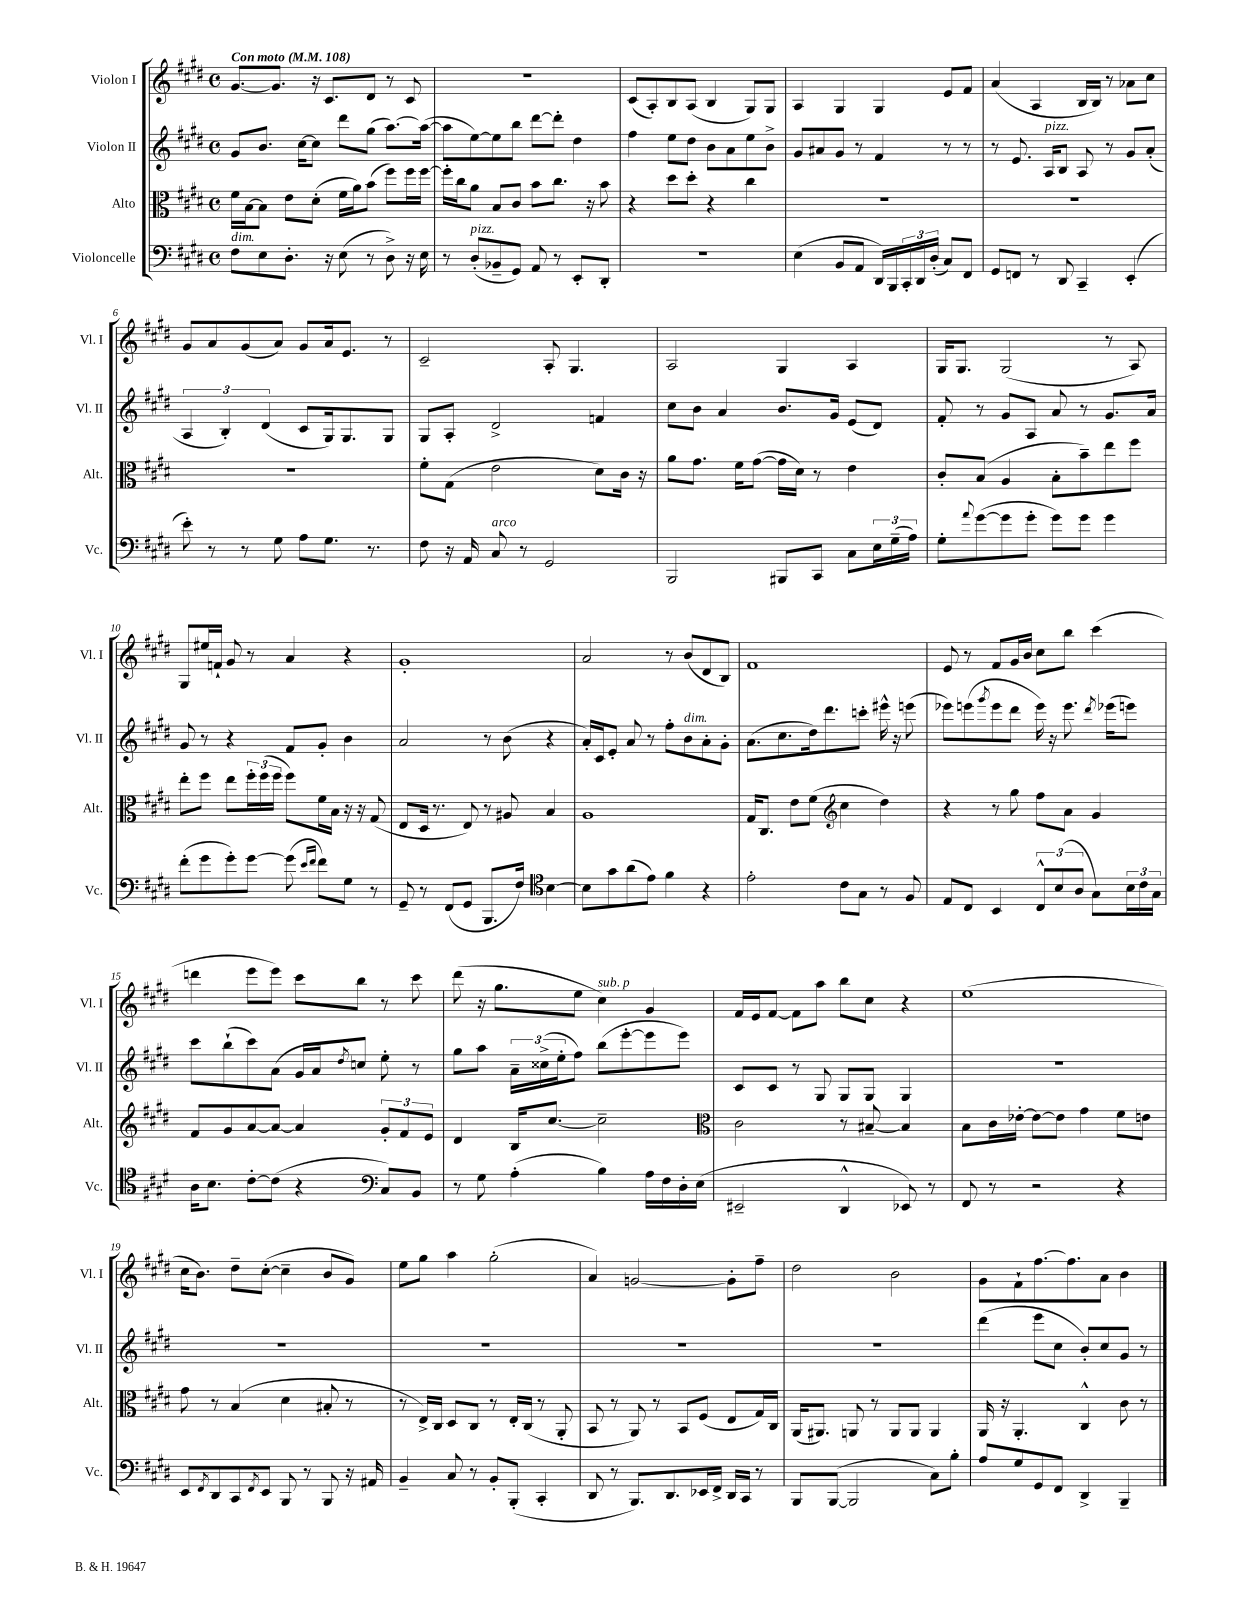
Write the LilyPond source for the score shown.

<<
\new StaffGroup <<
\new Staff = "s0" \with { instrumentName = "Violon I" shortInstrumentName = "Vl. I" } {
    \clef treble \key e \major \defaultTimeSignature \time 4/4 \tempo "Con moto" 4 = 108
    gis'8.~ gis'8. r16 cis'8. dis'8 r8 cis'8 |
    R1 |
    cis'8( a8-.) b8 a8( b4 gis8) gis8 |
    a4 gis4 gis4 e'8 fis'8 |
    a'4( a4 b16 b16) r8 aes'8 cis''8 |
    gis'8 a'8 gis'8( a'8) gis'8 a'16 e'8. r8 |
    cis'2-- a8-. gis4. |
    a2 gis4 a4 |
    gis16 gis8. gis2( r8 a8) |
    gis8 eis''16 f'16-! gis'8 r8 a'4 r4 |
    gis'1-. |
    a'2 r8 b'8( dis'8 b8) |
    fis'1 |
    e'8 r8 fis'8 gis'16 b'16 cis''8 b''8 cis'''4( |
    d'''4 e'''8 e'''8) cis'''8 b''8 r8 cis'''8 |
    dis'''8( r16 gis''8. e''8 cis''4^\markup { \italic "sub. p" }) gis'4 |
    fis'16 e'16 fis'8~ fis'8 a''8 b''8 cis''8 r4 |
    e''1( |
    cis''16 b'8.) dis''8-- cis''8~-.( cis''4-- b'8 gis'8) |
    e''8 gis''8 a''4 gis''2-.( |
    a'4) g'2~ g'8-. fis''8-- |
    dis''2 b'2 |
    gis'8 fis'8-! fis''8.~ fis''8. a'8 b'4 \bar "|." |
}
\new Staff = "s1" \with { instrumentName = "Violon II" shortInstrumentName = "Vl. II" } {
    \clef treble \key e \major \defaultTimeSignature \time 4/4
    gis'8 b'8. cis''16~ cis''8 dis'''8 gis''8( a''8.~) a''16~( |
    a''8 e''8~) e''8 b''8 dis'''8~ dis'''8-. dis''4 |
    fis''4 e''8 dis''8 b'8 a'8 e''8 b'8-> |
    gis'8 ais'8 gis'8 r8 fis'4 r8 r8 |
    r8 e'8. a16^\markup { \italic "pizz." } b8 a8 r8 gis'8 a'8-.( |
    \tuplet 3/2 { a4 b4-.) dis'4( } cis'8 gis16) gis8. gis8 |
    gis8 a8-. dis'2-> f'4 |
    cis''8 b'8 a'4 b'8. gis'16 e'8( dis'8) |
    fis'8-. r8 gis'8 a8 a'8 r8 gis'8. a'16 |
    gis'8 r8 r4 fis'8 gis'8-. b'4 |
    a'2 r8 b'8( r4 |
    a'16-.) cis'16 e'8-. a'8 r8 fis''8-. b'8^\markup { \italic "dim." } a'8-. gis'8-. |
    a'8.( cis''8. dis''16) dis'''8. c'''8-. eis'''16-^ r16 e'''8( |
    ees'''8) e'''8( \acciaccatura { gis'''8 } e'''8 dis'''8 e'''16) r16 e'''8. \acciaccatura { dis'''8 } ees'''16( e'''8) |
    cis'''8 b''8-!( cis'''8) a'8( gis'16 a'16) \acciaccatura { dis''8 } c''8 e''8-. r8 |
    gis''8 a''8 \tuplet 3/2 { a'16-- cisis''16->( e''16-. } fis''8) b''8( e'''8~-. e'''8 e'''8) |
    cis'8 cis'8 r8 gis8 gis8 gis8 gis4 |
    R1 |
    R1 |
    R1 |
    R1 |
    R1 |
    dis'''4( e'''8 cis''8 b'8-.) cis''8 gis'8 r8 \bar "|." |
}
\new Staff = "s2" \with { instrumentName = "Alto" shortInstrumentName = "Alt." } {
    \clef alto \key e \major \defaultTimeSignature \time 4/4
    fis'16 b16~ b8 e'8 dis'8-.( fis'16 a'16) b'8( fis''8) fis''16 fis''16~ |
    fis''16-. cis''16 a'8 b8 cis'8 b'8 cis''8. r16 b'8 |
    r4 dis''8 dis''8-. r4 cis''4 |
    R1 |
    R1 |
    R1 |
    fis'8-. gis8( e'2 dis'8) cis'16 r16 |
    a'8 gis'8. fis'16 gis'8~( gis'16 dis'16) r8 e'4 |
    cis'8-. b8( a4 b8-. b'8--) e''8 fis''8 |
    e''8-. fis''8 e''8 \tuplet 3/2 { fis''16-. fis''16( fis''16 } fis''8) fis'16 b16 r16 r16 gis8( |
    e8 dis16 r8. e8) r8 ais8 b4 |
    a1 |
    gis16 cis8. e'8 fis'8( \clef treble cis''4 dis''4) |
    r4 r8 gis''8 fis''8 a'8 gis'4 |
    fis'8 gis'8 a'8~ a'8~ a'4 \tuplet 3/2 { gis'8-. fis'8 e'8 } |
    dis'4 b16 cis''8.~ cis''2-- |
    \clef alto cis'2 r8 bis8~-- bis4 |
    b8 cis'16 ees'16~-. ees'8~ ees'8 gis'4 fis'8 e'8 |
    gis'8 r8 b4( dis'4 bis8-. r8 |
    r8 e16->) cis16 dis8 cis8 r8 e16-. cis16( r8 a,8-. |
    b,8 r8 a,8) r8 b,8 fis8( e8 gis16) cis16 |
    a,16( ais,8.) a,8 r8 a,8 a,8 a,4 |
    a,16 r16 a,4.-. cis4-^ cis'8 r8 \bar "|." |
}
\new Staff = "s3" \with { instrumentName = "Violoncelle" shortInstrumentName = "Vc." } {
    \clef bass \key e \major \defaultTimeSignature \time 4/4
    fis8^\markup { \italic "dim." } e8 dis8.-. r16 e8( r8 dis8->) r16 e16 |
    r8 dis8-.^\markup { \italic "pizz." }( bes,8-- gis,8) a,8 r8 e,8-. dis,8-. |
    R1 |
    e4( b,8 a,8 dis,16) b,,16 \tuplet 3/2 { cis,16-. dis,16 dis16-.( } cis8) fis,8 |
    gis,8 f,8 r8 dis,8 cis,4-- e,4-.( |
    e'8-.) r8 r8 gis8 a8 gis8. r8. |
    fis8 r16 a,16 cis8^\markup { \italic "arco" } r8 gis,2 |
    b,,2 bis,,8 cis,8 cis8 \tuplet 3/2 { e16 gis16--( a16) } |
    gis8-. \appoggiatura { a'8 } gis'8~( gis'8 gis'8-. gis'8) gis'8 gis'4 |
    fis'8-.( gis'8 gis'8-.) gis'8~ gis'8( \grace { e'16 fis'16 } fis'8) gis8 r8 |
    gis,8-- r8 fis,8( gis,8 b,,8. fis16) \clef tenor b4~ |
    b8 gis'8 a'8( e'8) fis'4 r4 |
    e'2-. cis'8 gis8 r8 fis8 |
    e8 cis8 b,4 \tuplet 3/2 { cis8-^ b8( a8 } gis8) \tuplet 3/2 { b16 cis'16 gis16 } |
    a16 b8. cis'8~-. cis'8( r4 \clef bass cis8) b,8 |
    r8 gis8 a4-.( b4) a16 fis16 dis16-. e16( |
    eis,2-- dis,4-^ ees,8) r8 |
    fis,8 r8 r2 r4 |
    e,8 \acciaccatura { fis,8 } dis,8 cis,8 \acciaccatura { fis,8 } e,8 b,,8 r8 b,,8 r16 ais,16 |
    b,4-- cis8 r8 b,8-. b,,8-.( cis,4-. |
    dis,8 r8 b,,8.) dis,8. ees,16 fis,16-> dis,16 cis,16 r8 |
    b,,8 b,,8~( b,,2 cis8) b8-. |
    a8 gis8 gis,8 fis,8 dis,4-> b,,4-- \bar "|." |
}
>>
>>
